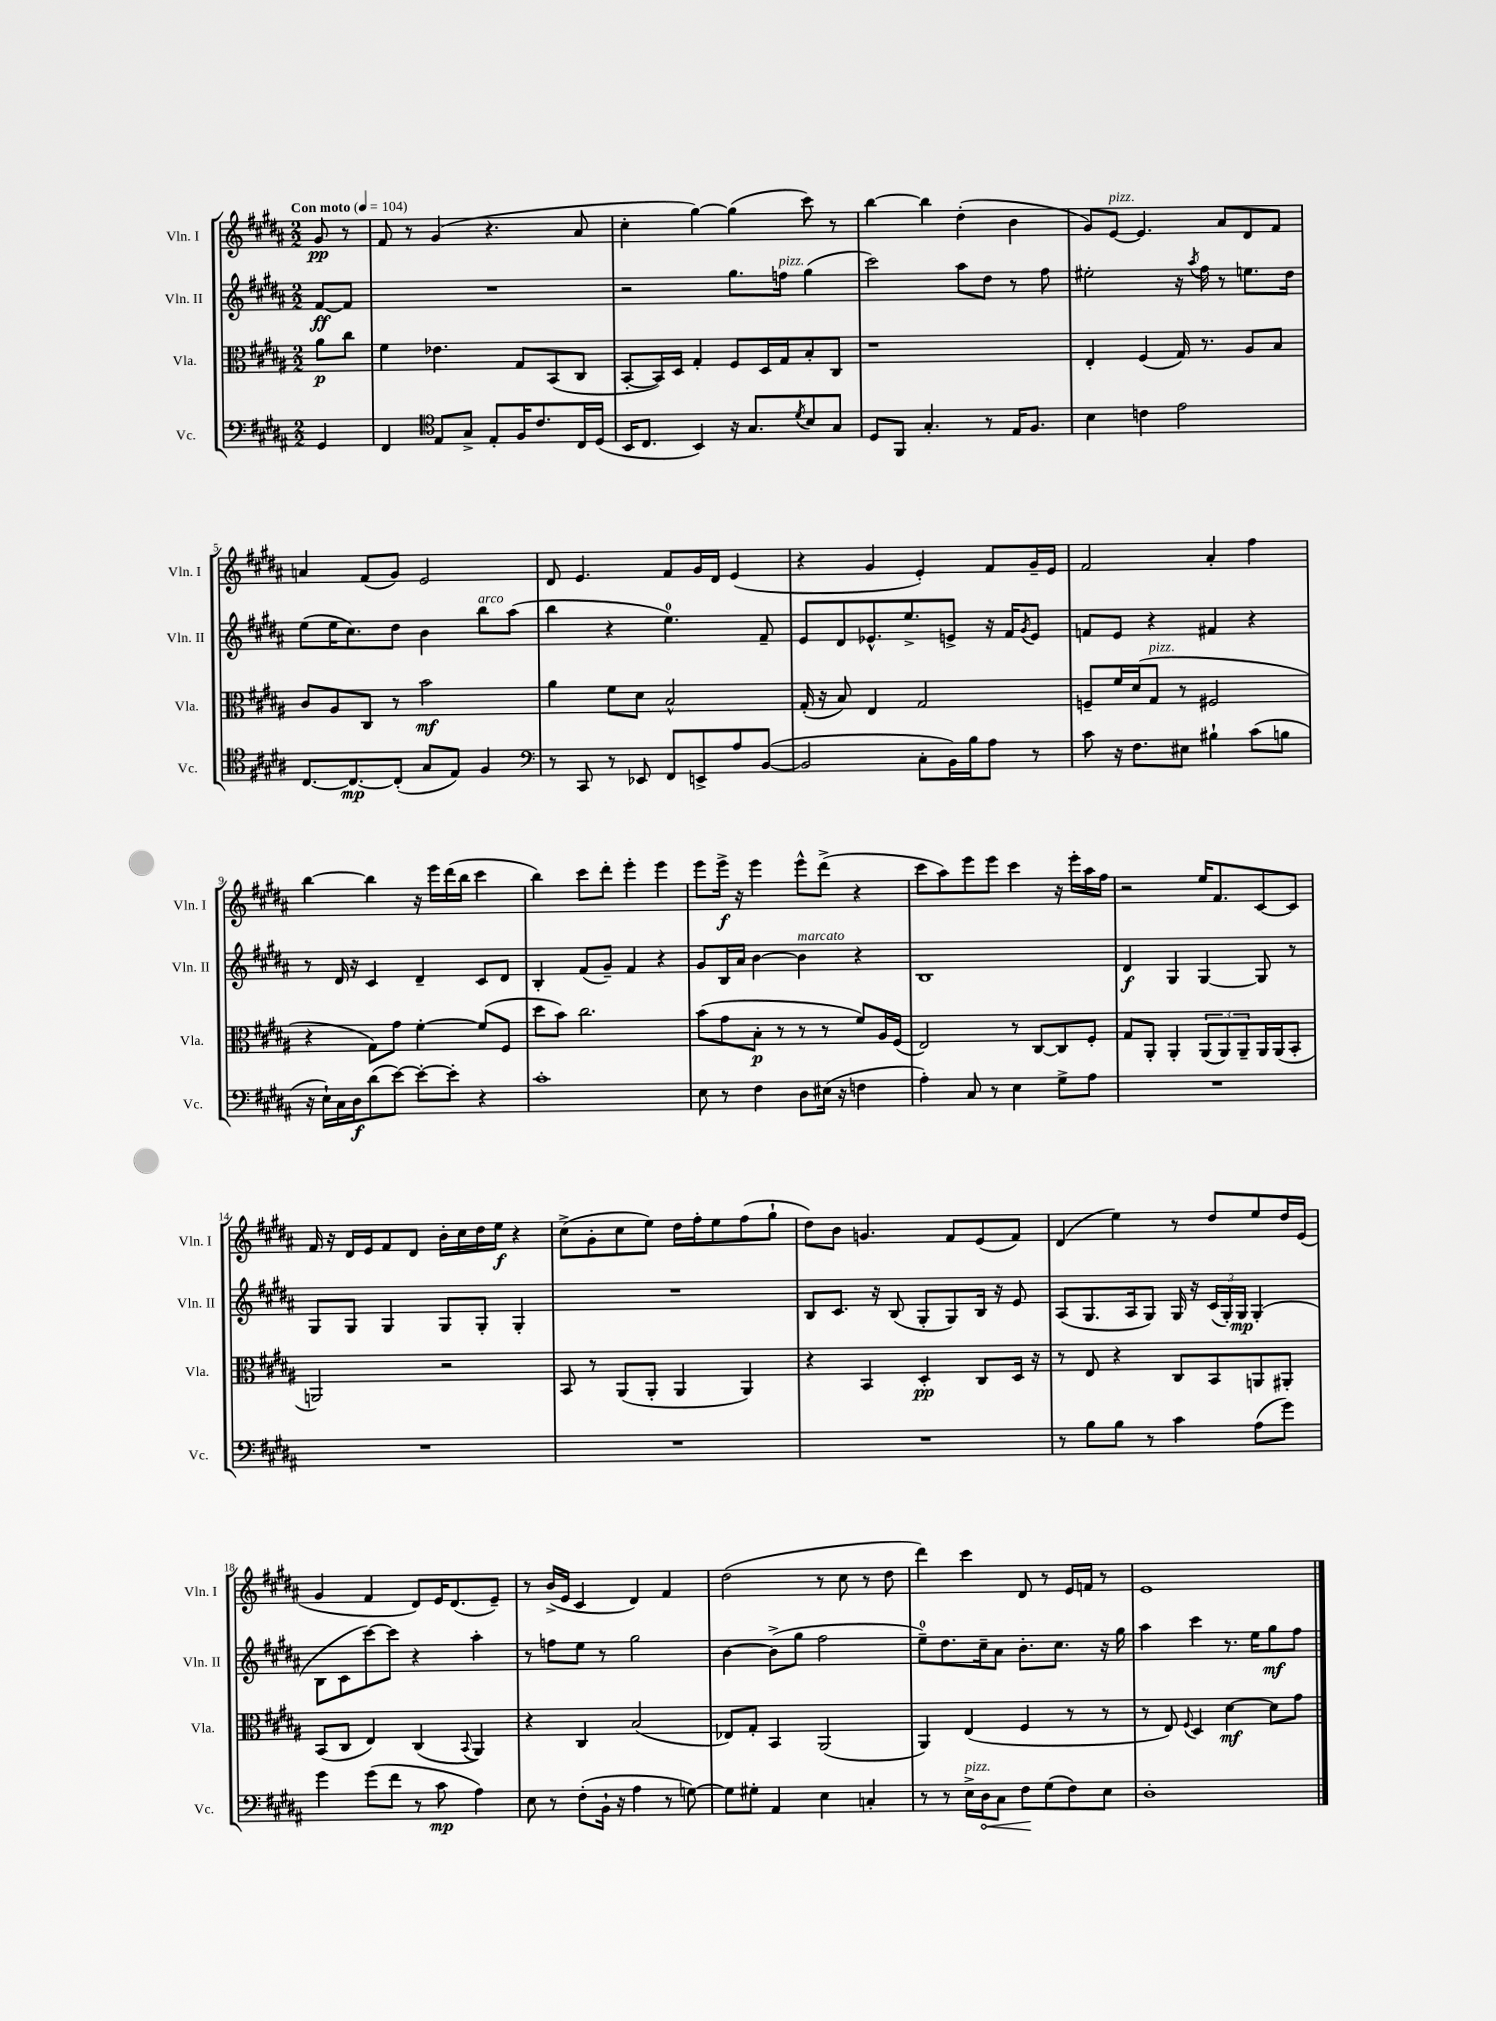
<<
\new StaffGroup <<
\new Staff = "s0" \with { instrumentName = "Vln. I" shortInstrumentName = "Vln. I" } {
    \clef treble \key b \major \numericTimeSignature \time 2/2 \partial 4 \tempo "Con moto" 4 = 104
    gis'8\pp r8 |
    fis'8 r8 gis'4( r4. ais'8 |
    cis''4-. gis''4~) gis''4( cis'''8) r8 |
    b''4~ b''4 dis''4-.( b'4 |
    gis'8) e'8~^\markup { \italic "pizz." } e'4. ais'8 dis'8 fis'8 |
    a'4 fis'8( gis'8) e'2 |
    dis'8 e'4. fis'8 gis'16 dis'16 e'4( |
    r4 gis'4 e'4-.) fis'8 gis'16-- e'16 |
    fis'2 ais'4-. fis''4 |
    b''4~ b''4 r16 e'''16 dis'''16( b''16 cis'''4 |
    b''4) cis'''8 dis'''8-. e'''4-. e'''4 |
    e'''8 e'''16->\f r16 e'''4 e'''8-^ dis'''8->( r4 |
    cis'''8 ais''8) e'''8 e'''8 cis'''4 r16 e'''16-. ais''16 fis''16 |
    r2 e''16 fis'8. cis'8~ cis'8 |
    fis'16 r16 dis'16 e'16 fis'8 dis'8 b'16-. cis''16 dis''16 e''16\f r4 |
    cis''8->( gis'8-. cis''8 e''8) dis''16 fis''16-. e''8 fis''8( gis''8-! |
    dis''8) b'8 g'4. fis'8 e'8( fis'8) |
    dis'4( e''4) r8 dis''8 e''8 dis''16 e'16( |
    gis'4 fis'4 dis'8) e'16 dis'8.( e'8--) |
    r8 b'16->( e'16 cis'4 dis'4) fis'4 |
    dis''2( r8 cis''8 r8 dis''8 |
    dis'''4) cis'''4 dis'8 r8 e'16 f'16 r8 |
    e'1 \bar "|." |
}
\new Staff = "s1" \with { instrumentName = "Vln. II" shortInstrumentName = "Vln. II" } {
    \clef treble \key b \major \numericTimeSignature \time 2/2 \partial 4
    fis'8~\ff fis'8 |
    R1 |
    r2 gis''8. f''16^\markup { \italic "pizz." } gis''4( |
    cis'''2) ais''8 dis''8 r8 fis''8 |
    eis''2-. r16 \acciaccatura { ais''8 } fis''16 r8 e''8. dis''16 |
    e''8( e''16 cis''8.) dis''8 b'4 b''8^\markup { \italic "arco" } ais''8( |
    b''4 r4 e''4.-0) fis'8-- |
    e'8 dis'8 ees'8.-^ e''8.-> e'8-> r16 fis'16 \acciaccatura { gis'8 } e'8 |
    f'8 e'8 r4 fis'4 r4 |
    r8 dis'16 r16 cis'4 dis'4-- cis'8 dis'8 |
    b4-. fis'8( gis'8--) fis'4 r4 |
    gis'8 b16 ais'16 b'4~ b'4^\markup { \italic "marcato" } r4 |
    b1 |
    dis'4\f gis4 gis4~ gis8 r8 |
    gis8 gis8 gis4 gis8 gis8-. gis4-. |
    R1 |
    b8 cis'8. r16 b8( gis8-. gis8) b16 r16 e'8 |
    ais8( gis8. ais16 gis8) gis16 r16 \tuplet 3/2 { cis'16( gis16-.) gis16\mp } gis4-.( |
    b8 cis'8 cis'''8~) cis'''8 r4 ais''4-. |
    r8 f''8 e''8 r8 gis''2 |
    b'4~ b'8->( gis''8 fis''2 |
    e''8-0--) dis''8. cis''16-- ais'8 b'8.-. cis''8. r16 gis''16 |
    ais''4 cis'''4 r8. e''16 gis''8\mf fis''8 \bar "|." |
}
\new Staff = "s2" \with { instrumentName = "Vla." shortInstrumentName = "Vla." } {
    \clef alto \key b \major \numericTimeSignature \time 2/2 \partial 4
    ais'8\p cis''8 |
    fis'4 ees'4. gis8 b,8( cis8 |
    b,8~-. b,16) dis16 gis4-. fis8 dis16 gis16 b8-. cis8 |
    r1 |
    e4-. fis4( gis16) r8. ais8 b8 |
    cis'8 ais8 cis8 r8 b'2\mf |
    ais'4 fis'8 dis'8 b2-^ |
    gis16-.( r16 b8) e4 gis2 |
    f8-- fis'16 dis'16( gis8^\markup { \italic "pizz." } r8 fis2 |
    r4 gis8) gis'8 fis'4~-. fis'8( fis8 |
    dis''8 b'8) cis''2. |
    b'8( gis'8 b8-.\p r8 r8 r8 fis'8) ais16 fis16( |
    e2) r8 cis8~ cis8 fis8-. |
    gis8 ais,8-. ais,4-. \tuplet 3/2 { ais,8( ais,8) ais,8-- } ais,16 ais,16( b,8-. |
    a,2) r2 |
    b,8 r8 ais,8( ais,8-. ais,4 ais,4) |
    r4 b,4 dis4-.\pp cis8 dis16 r16 |
    r8 e8 r4 cis8 b,8 a,8 ais,8-. |
    b,8( cis8 e4) cis4( \appoggiatura { b,8 } ais,4) |
    r4 cis4 b2( |
    ees8) gis8-. b,4 ais,2( |
    ais,4) e4( fis4 r8 r8 |
    r8 e8) \appoggiatura { fis8 } dis4 dis'4~\mf dis'8 gis'8 \bar "|." |
}
\new Staff = "s3" \with { instrumentName = "Vc." shortInstrumentName = "Vc." } {
    \clef bass \key b \major \numericTimeSignature \time 2/2 \partial 4
    gis,4 |
    fis,4 \clef tenor e8 gis8-> e8-. fis16 cis'8. cis16 dis16( |
    b,16 cis8. b,4) r16 gis8. \acciaccatura { dis'8 } b8 gis8 |
    dis8 fis,8 gis4.-. r8 e16 fis8. |
    b4 c'4 e'2 |
    cis8.~ cis8.~\mp cis8-.( gis8 e8) fis4 |
    \clef bass r8 cis,8 r8 ees,8 fis,8 e,8-> ais8 b,8~( |
    b,2 cis8-. b,16) b16 ais8 r8 |
    cis'8 r16 fis8. eis8 bis4-! cis'8( b8 |
    r16 e16-!) cis16 dis16\f dis'8( e'8~) e'8~-. e'8-. r4 |
    cis'1-. |
    e8 r8 fis4 dis8 eis16( r16 f4 |
    ais4-.) cis8 r8 e4 gis8-> ais8 |
    R1 |
    R1 |
    R1 |
    R1 |
    r8 b8 b8 r8 cis'4 ais8( gis'8) |
    gis'4 gis'8( fis'8 r8 cis'8\mp ais4) |
    e8 r8 fis8-.( b,16-! r16 ais4 r8 g8~) |
    g8 gis8-. ais,4 e4 c4-. |
    r8 r8 e16->^\markup { \italic "pizz." } \once \override Hairpin.circled-tip = ##t dis16\< cis8 fis8\! gis8( fis8) e8 |
    dis1-. \bar "|." |
}
>>
>>
